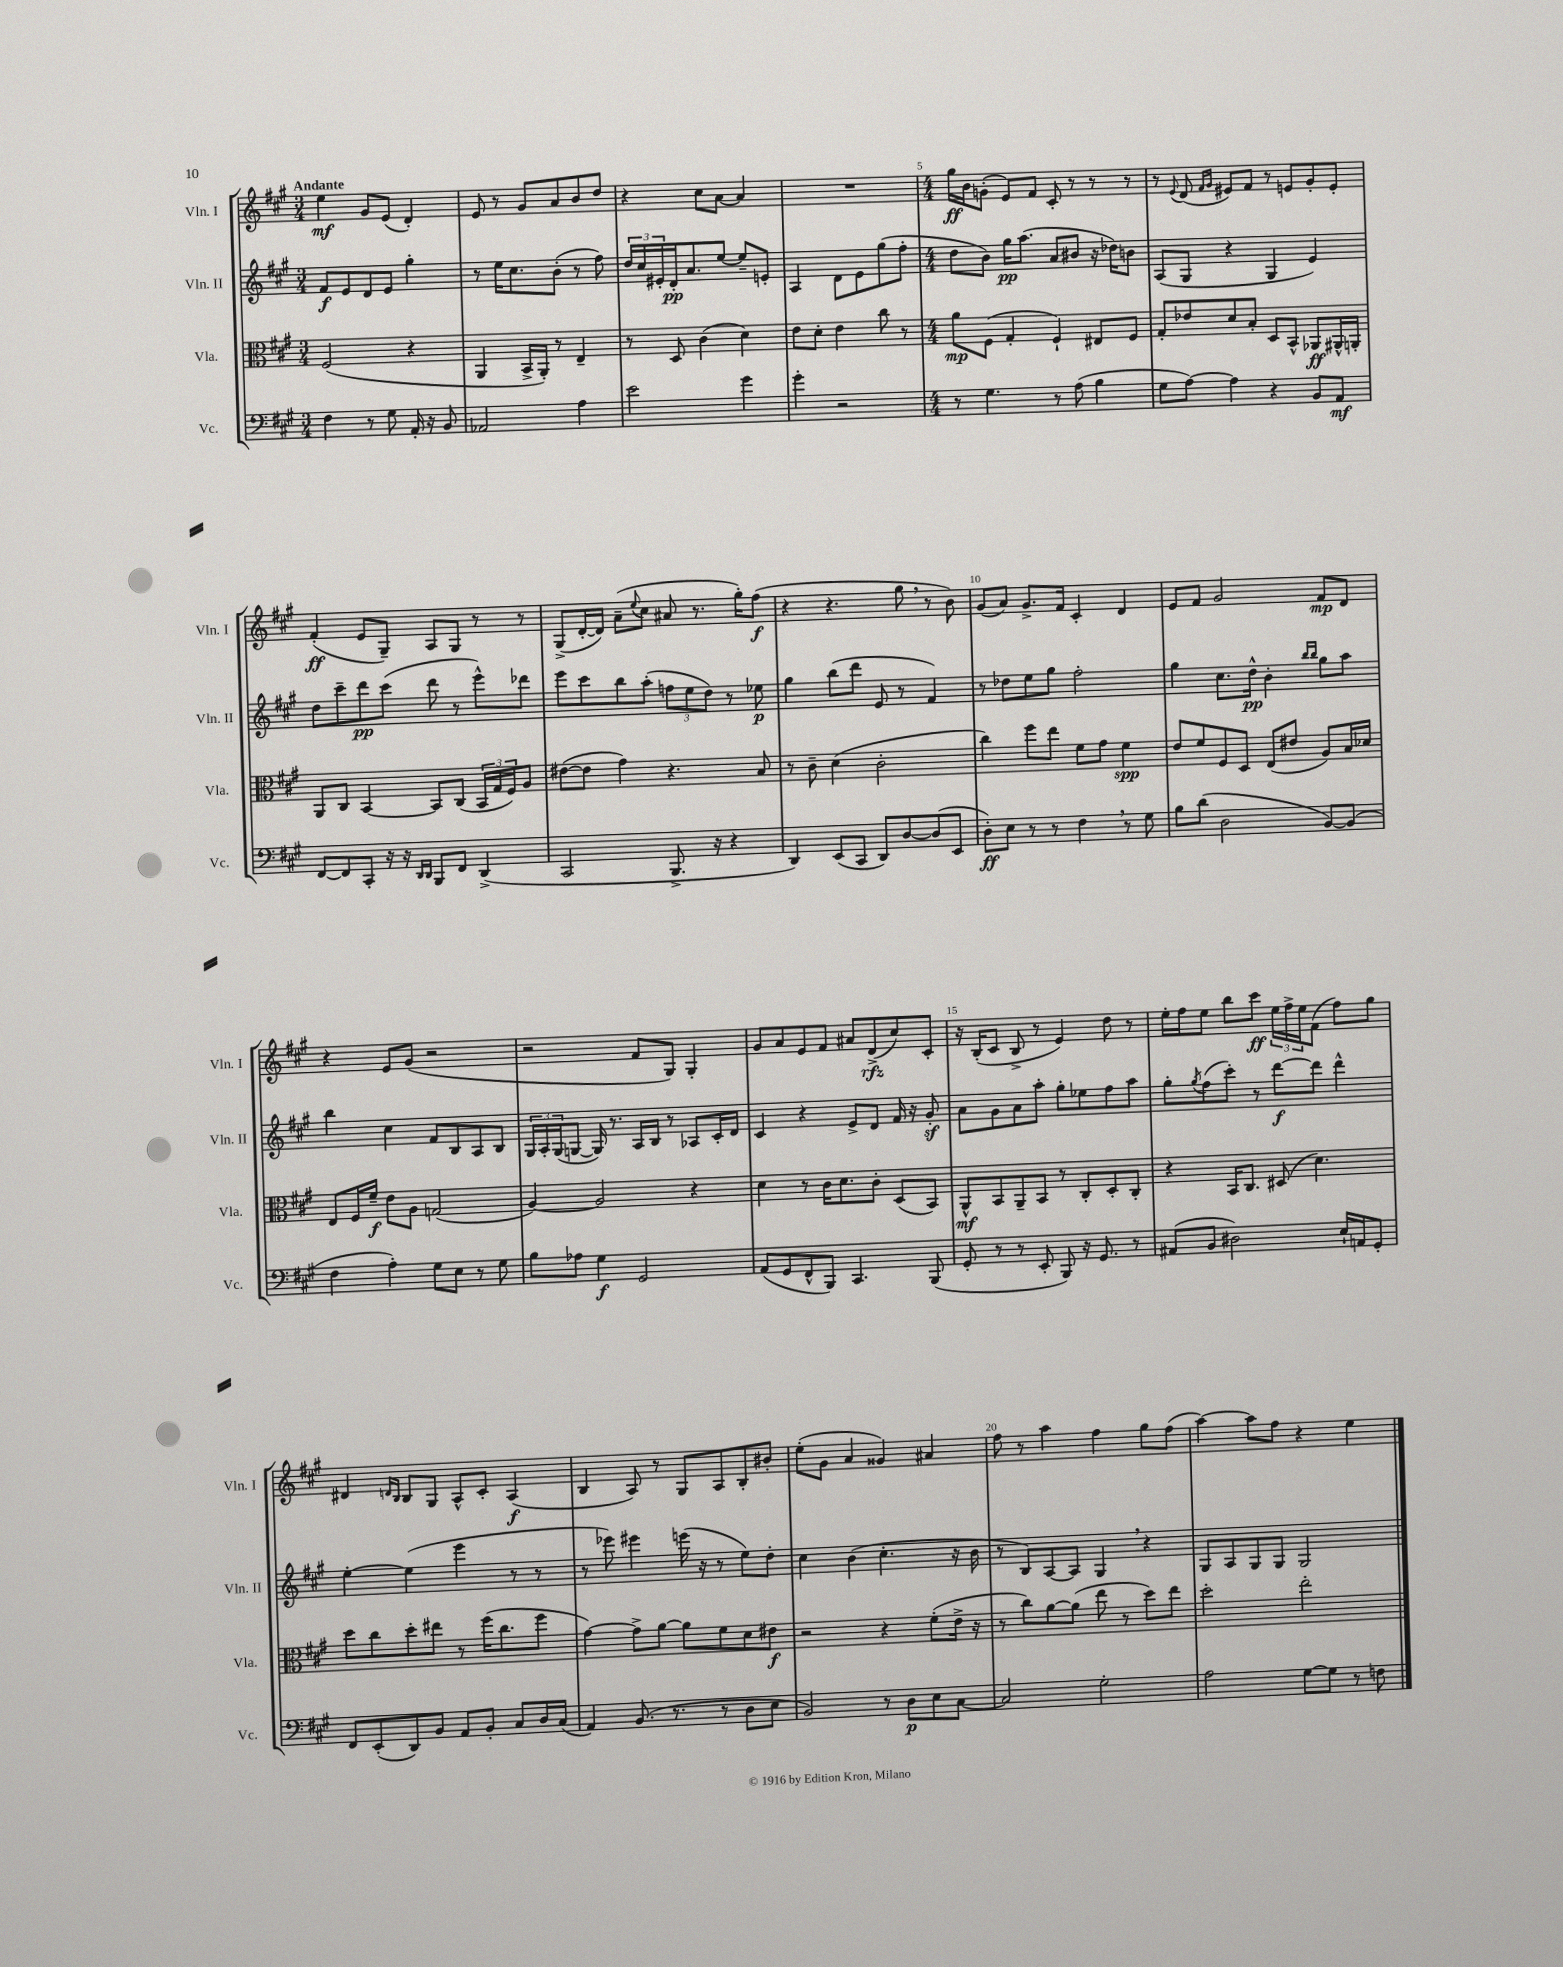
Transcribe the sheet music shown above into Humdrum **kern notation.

**kern	**dynam	**kern	**dynam	**kern	**dynam	**kern	**dynam
*part4	*part4	*part3	*part3	*part2	*part2	*part1	*part1
*staff4	*staff4	*staff3	*staff3	*staff2	*staff2	*staff1	*staff1
*I"Vc.	*	*I"Vla.	*	*I"Vln. II	*	*I"Vln. I	*
*I'Vc.	*	*I'Vla.	*	*I'Vln. II	*	*I'Vln. I	*
*clefF4	*	*clefC3	*	*clefG2	*	*clefG2	*
*k[f#c#g#]	*	*k[f#c#g#]	*	*k[f#c#g#]	*	*k[f#c#g#]	*
*M3/4	*	*M3/4	*	*M3/4	*	*M3/4	*
=1	=1	=1	=1	=1	=1	=1	=1
!	!	!	!	!	!	!LO:TX:a:B:t=Andante	!
4F#\	.	(2F#/	.	8f#/L	f	4ee\	mf
.	.	.	.	8e/	.	.	.
8r	.	.	.	8d/	.	8g#/L	.
8G#\	.	.	.	8e/J	.	(8e/J	.
16AA'/	.	4r	.	4gg#'\	.	4d'/)	.
16r	.	.	.	.	.	.	.
8BB/	.	.	.	.	.	.	.
=2	=2	=2	=2	=2	=2	=2	=2
2AA-X/	.	4AA/	.	8r	.	8e/	.
.	.	.	.	16ee\KL	.	8r	.
.	.	.	.	8.cc#\	.	.	.
.	.	16BB^/LL	.	.	.	8g#/L	.
.	.	16AA'/JJ)	.	.	.	.	.
.	.	8r	.	(8b'\J	.	8a/	.
4A\	.	4E~/	.	8r	.	8b/	.
.	.	.	.	8ff#\)	.	8dd/J	.
=3	=3	=3	=3	=3	=3	=3	=3
2e\	.	8r	.	24dd/LL	.	4r	.
.	.	.	.	24cc#/	.	.	.
.	.	.	.	24e#X'/	.	.	.
.	.	8D/	.	16d'/J	pp	.	.
.	.	.	.	8.a/	.	.	.
.	.	(4c#\	.	.	.	8cc#\L	.
.	.	.	.	[8ee/J	.	[8a\J	.
4g#\	.	4d\)	.	8ee~/L]	.	4a/]	.
.	.	.	.	8en'/J	.	.	.
=4	=4	=4	=4	=4	=4	=4	=4
4g#'\	.	8e\L	.	4A/	.	2.r	.
.	.	8d'\J	.	.	.	.	.
2r	.	4e\	.	8d\L	.	.	.
.	.	.	.	8e\	.	.	.
.	.	8cc#\	.	(8gg#\	.	.	.
.	.	8r	.	8ff#'\J	.	.	.
=5	=5	=5	=5	=5	=5	=5	=5
*M4/4	*	*M4/4	*	*M4/4	*	*M4/4	*
8r	.	8a\L	mp	8dd\L	.	16gg#\LL	ff
.	.	.	.	.	.	16b\J	.
4.G#\	.	(8F#\J	.	8b\J)	.	(8gn'\J	.
.	.	4G#'/	.	16gg#\KL	pp	8e/L)	.
.	.	.	.	(8.aa\J	.	.	.
.	.	.	.	.	.	8f#/J	.
8r	.	4F#`/)	.	8a/L	.	8c#'/	.
(8A\	.	.	.	8b#X/J	.	8r	.
4B\	.	8E#X/L	.	16r	.	8r	.
.	.	.	.	16dd-X\KL)	.	.	.
.	.	8F#/J	.	8bn\J	.	8r	.
=6	=6	=6	=6	=6	=6	=6	=6
8G#\L	.	8G#'/L	.	(8A/L	.	8r	.
.	.	.	.	.	.	8qqe/	.
[8A\J)	.	8e-X/	.	8G#/J	.	(8d/	.
.	.	.	.	.	.	16qqf#/LL	.
.	.	.	.	.	.	16qqg#/JJ	.
4A\]	.	8d/	.	4r	.	8e#X/L)	.
.	.	8B'/J	.	.	.	8f#/J	.
4r	.	8D/L	.	4G#/	.	8r	.
.	.	8BB^^/J	.	.	.	8en/L	.
8BB/L	.	8AA-X/L	ff	4e/)	.	8g#'/	.
8AA/J	mf	16AA#X^^/L	.	.	.	8e'/J	.
.	.	16AAn'/JJ	.	.	.	.	.
!!LO:LB:g=z
=7	=7	=7	=7	=7	=7	=7	=7
[8FF#/L	.	8AA/L	.	8dd\L	.	(4f#'/	ff
8FF#/]	.	8C#/J	.	8ccc#~\	.	.	.
8CC#'/J	.	[4BB/	.	8ddd\	pp	8e/L	.
16r	.	.	.	(8ccc#\J	.	8G#~/J)	.
16r	.	.	.	.	.	.	.
16qqDD/LL	.	.	.	.	.	.	.
16qqDD/JJ	.	.	.	.	.	.	.
8BBB/L	.	8BB/L]	.	8ddd\	.	8A/L	.
8FF#/J	.	(8C#/J	.	8r	.	8G#/J	.
(4DD^/	.	24BB/LL	.	8eee^^\L)	.	8r	.
.	.	24G#/	.	.	.	.	.
.	.	24F#/J)	.	.	.	.	.
.	.	8A/J	.	8ddd-X\J	.	8r	.
=8	=8	=8	=8	=8	=8	=8	=8
2CC#/	.	([8e#X\L	.	8eee\L	.	(8G#^/L	.
.	.	8e#\J]	.	8ccc#\	.	[16d'/L	.
.	.	.	.	.	.	16d/JJ])	.
.	.	4g#\)	.	8bb\	.	(8a~\L	.
.	.	.	.	.	.	8qqee/	.
.	.	.	.	(8aa'\J	.	8cc#\J	.
8.BBB^/	.	4.r	.	12ffn\L	.	8a#X/	.
.	.	.	.	12ee\	.	.	.
.	.	.	.	.	.	8.r	.
.	.	.	.	12dd\J)	.	.	.
16r	.	.	.	.	.	.	.
4r	.	.	.	8r	.	.	.
.	.	.	.	.	.	16gg#'\KL)	.
.	.	8B/	.	8ee-X\	p	(8ff#\J	f
=9	=9	=9	=9	=9	=9	=9	=9
4DD/)	.	8r	.	4gg#\	.	4r	.
.	.	8c#~\	.	.	.	.	.
(8EE/L	.	(4d\	.	(8bb\L	.	4.r	.
8CC#/J	.	.	.	8ddd\J	.	.	.
8DD/L)	.	2c#'\	.	8e/	.	.	.
[8D/	.	.	.	8r	.	8gg#,\	.
(8D/]	.	.	.	4f#/)	.	8r	.
8EE/J	.	.	.	.	.	8b\)	.
=10	=10	=10	=10	=10	=10	=10	=10
8D'\L)	ff	4cc#\)	.	8r	.	(8g#/L	.
8E\J	.	.	.	8dd-X\L	.	8a/J)	.
8r	.	8ff#\L	.	8ee\	.	8.g#^/L	.
8r	.	8ee\J	.	8gg#\J	.	.	.
.	.	.	.	.	.	16f#/Jk	.
4F#,\	.	8f#\L	.	2ff#'\	.	4c#'/	.
.	.	8g#\J	.	.	.	.	.
8r	.	4f#\	spp	.	.	4d/	.
8G#\	.	.	.	.	.	.	.
=11	=11	=11	=11	=11	=11	=11	=11
8B\L	.	8e/L	.	4gg#\	.	8e/L	.
(8d\J	.	8f#/	.	.	.	8f#/J	.
2D\	.	8F#/	.	8.cc#\L	.	2g#/	.
.	.	8D/J	.	.	.	.	.
.	.	.	.	16dd^^\Jk	pp	.	.
.	.	(8E/L	.	4b'\	.	.	.
.	.	8e#X/J	.	.	.	.	.
.	.	.	.	16qqbb/LL	.	.	.
.	.	.	.	16qqbb/JJ	.	.	.
[8BB/L)	.	8A/L)	.	8gg#\L	.	8f#/L	mp
(8BB/J]	.	16B/L	.	8aa\J	.	8d/J	.
.	.	16d-X/JJ	.	.	.	.	.
!!LO:LB:g=z
=12	=12	=12	=12	=12	=12	=12	=12
4F#\	.	8E/L	.	4bb\	.	4r	.
.	.	16F#/L	.	.	.	.	.
.	.	16f#~/JJ	f	.	.	.	.
4A'\)	.	8e\L	.	4cc#\	.	8e/L	.
.	.	8A\J	.	.	.	(8g#/J	.
8G#\L	.	(2Gn/	.	8f#/L	.	2r	.
8E\J	.	.	.	8B/	.	.	.
8r	.	.	.	8A/	.	.	.
8G#\	.	.	.	8B/J	.	.	.
=13	=13	=13	=13	=13	=13	=13	=13
8B\L	.	[4A/)	.	24G#/LL	.	2r	.
.	.	.	.	24A'/	.	.	.
.	.	.	.	(24G#/J	.	.	.
8A-X\J	.	.	.	[8Gn/J	.	.	.
4G#\	f	2A/]	.	16G/])	.	.	.
.	.	.	.	8.r	.	.	.
2GG#/	.	.	.	16A/LL	.	8f#/L	.
.	.	.	.	16B/JJ	.	.	.
.	.	.	.	8r	.	8G#/J)	.
.	.	4r	.	8A-X/L	.	4G#'/	.
.	.	.	.	16c#'/L	.	.	.
.	.	.	.	16d/JJ	.	.	.
=14	=14	=14	=14	=14	=14	=14	=14
(8AA/L	.	4d\	.	4c#/	.	8g#/L	.
8GG#/	.	.	.	.	.	8a/	.
8FF#^^/	.	8r	.	4r	.	8e/	.
8BBB/J)	.	16c#\KL	.	.	.	8f#/J	.
.	.	8.d\	.	.	.	.	.
4.CC#/	.	.	.	8e^/L	.	8a#X/L	.
.	.	8c#'\J	.	8d/J	.	(8d^/	rfz
.	.	(8D/L	.	16f#/	.	8cc#/)	.
.	.	.	.	16r	.	.	.
(8BBB/	.	8BB/J)	.	8g#z'/	.	8c#'/J	.
=15	=15	=15	=15	=15	=15	=15	=15
8GG#'/	.	8AA^^/L	mf	8a\L	.	16r	.
.	.	.	.	.	.	(16B'/KL	.
8r	.	8BB/	.	8g#\	.	8c#/J	.
8r	.	8AA~/	.	8a\	.	8B^/	.
8EE'/	.	8BB/J	.	8aa'\J	.	8r	.
8BBB/)	.	8r	.	8gg#'\L	.	4e/)	.
16r	.	8C#'/L	.	8ee-X\	.	.	.
8.GG#/	.	.	.	.	.	.	.
.	.	8D'/	.	8ff#\	.	8dd\	.
8r	.	8C#'/J	.	8aa\J	.	8r	.
=16	=16	=16	=16	=16	=16	=16	=16
(8AA#X/L	.	4r	.	8gg#'\L	.	16ee'\LL	.
.	.	.	.	.	.	16ff#\J	.
.	.	.	.	8qgg#/	.	.	.
8BB/J	.	.	.	(8ff#\	.	8ee\J	.
2D#X\)	.	16BB/KL	.	8ccc#'\J)	.	8bb\L	.
.	.	8.C#/J	.	.	.	.	.
.	.	.	.	8r	.	8ccc#\J	ff
.	.	(8D#X/	.	[8ddd\L	f	24ee\LL	.
.	.	.	.	.	.	24ff#^\	.
.	.	.	.	.	.	24ee\J	.
.	.	4.d\)	.	8ddd\J]	.	(8f#\J	.
16E`/LL	.	.	.	4ddd^^\	.	8ff#\L)	.
16AAn/J	.	.	.	.	.	.	.
8GG#'/J	.	.	.	.	.	8gg#\J	.
!!LO:LB:g=z
=17	=17	=17	=17	=17	=17	=17	=17
8FF#/L	.	8dd\L	.	[4ee'\	.	4d#X/	.
(8EE'/	.	8cc#\	.	.	.	.	.
.	.	.	.	.	.	16qqdn/LL	.
.	.	.	.	.	.	16qqB/JJ	.
8DD/)	.	8dd'\	.	(4ee\]	.	8B/L	.
8BB/J	.	8ee#X\J	.	.	.	8G#/J	.
8AA/L	.	8r	.	4eee\	.	8A^^/L	.
8BB'/J	.	(16ff#\KL	.	.	.	8c#'/J	.
.	.	8.cc#\	.	.	.	.	.
8C#/L	.	.	.	8r	.	(4A/	f
16D/L	.	8ff#\J	.	8r	.	.	.
(16C#/JJ	.	.	.	.	.	.	.
=18	=18	=18	=18	=18	=18	=18	=18
4AA/)	.	[4g#\)	.	8r	.	4B/	.
.	.	.	.	8eee-X\)	.	.	.
(8.BB/	.	8g#^\L]	.	4eee#X\	.	8A/)	.
.	.	[8a\J	.	.	.	8r	.
8.r	.	.	.	.	.	.	.
.	.	8a\L]	.	(16eeen\	.	8G#/L	.
.	.	.	.	16r	.	.	.
8r	.	8f#\	.	8r	.	8A/	.
8D\L	.	8d\	.	8ee\L)	.	8B'/	.
8E\J	.	8e#X\J	f	8dd'\J	.	8b#X'/J	.
=19	=19	=19	=19	=19	=19	=19	=19
2BB/)	.	2r	.	4cc#\	.	(8ee'\L	.
.	.	.	.	.	.	8g#\J	.
.	.	.	.	(4b\	.	4a/	.
8r	.	4r	.	4.cc#'\	.	4g##X/)	.
8D\L	p	.	.	.	.	.	.
8E\	.	(8f#'\L	.	.	.	4a#X/	.
[8C#\J	.	16e^\Jk	.	16r	.	.	.
.	.	16r	.	16b\	.	.	.
=20	=20	=20	=20	=20	=20	=20	=20
2C#/]	.	8r	.	8r	.	8ff#\	.
.	.	8cc#\L)	.	8B/L)	.	8r	.
.	.	[8a\	.	[8A/	.	4aa\	.
.	.	(8a\J]	.	8A/J]	.	.	.
2G#'\	.	8ee\	.	4G#,/	.	4ff#\	.
.	.	8r	.	.	.	.	.
.	.	8dd\L)	.	4r	.	8gg#\L	.
.	.	8ee\J	.	.	.	(8ff#\J	.
=21	=21	=21	=21	=21	=21	=21	=21
2A\	.	2dd'\	.	8G#/L	.	[4aa\)	.
.	.	.	.	8A/	.	.	.
.	.	.	.	8G#/	.	8aa\L]	.
.	.	.	.	8G#/J	.	8ff#\J	.
[8G#\L	.	2ee'\	.	2G#/	.	4r	.
8G#\J]	.	.	.	.	.	.	.
8r	.	.	.	.	.	4ee\	.
8Fn\	.	.	.	.	.	.	.
==	==	==	==	==	==	==	==
*-	*-	*-	*-	*-	*-	*-	*-
